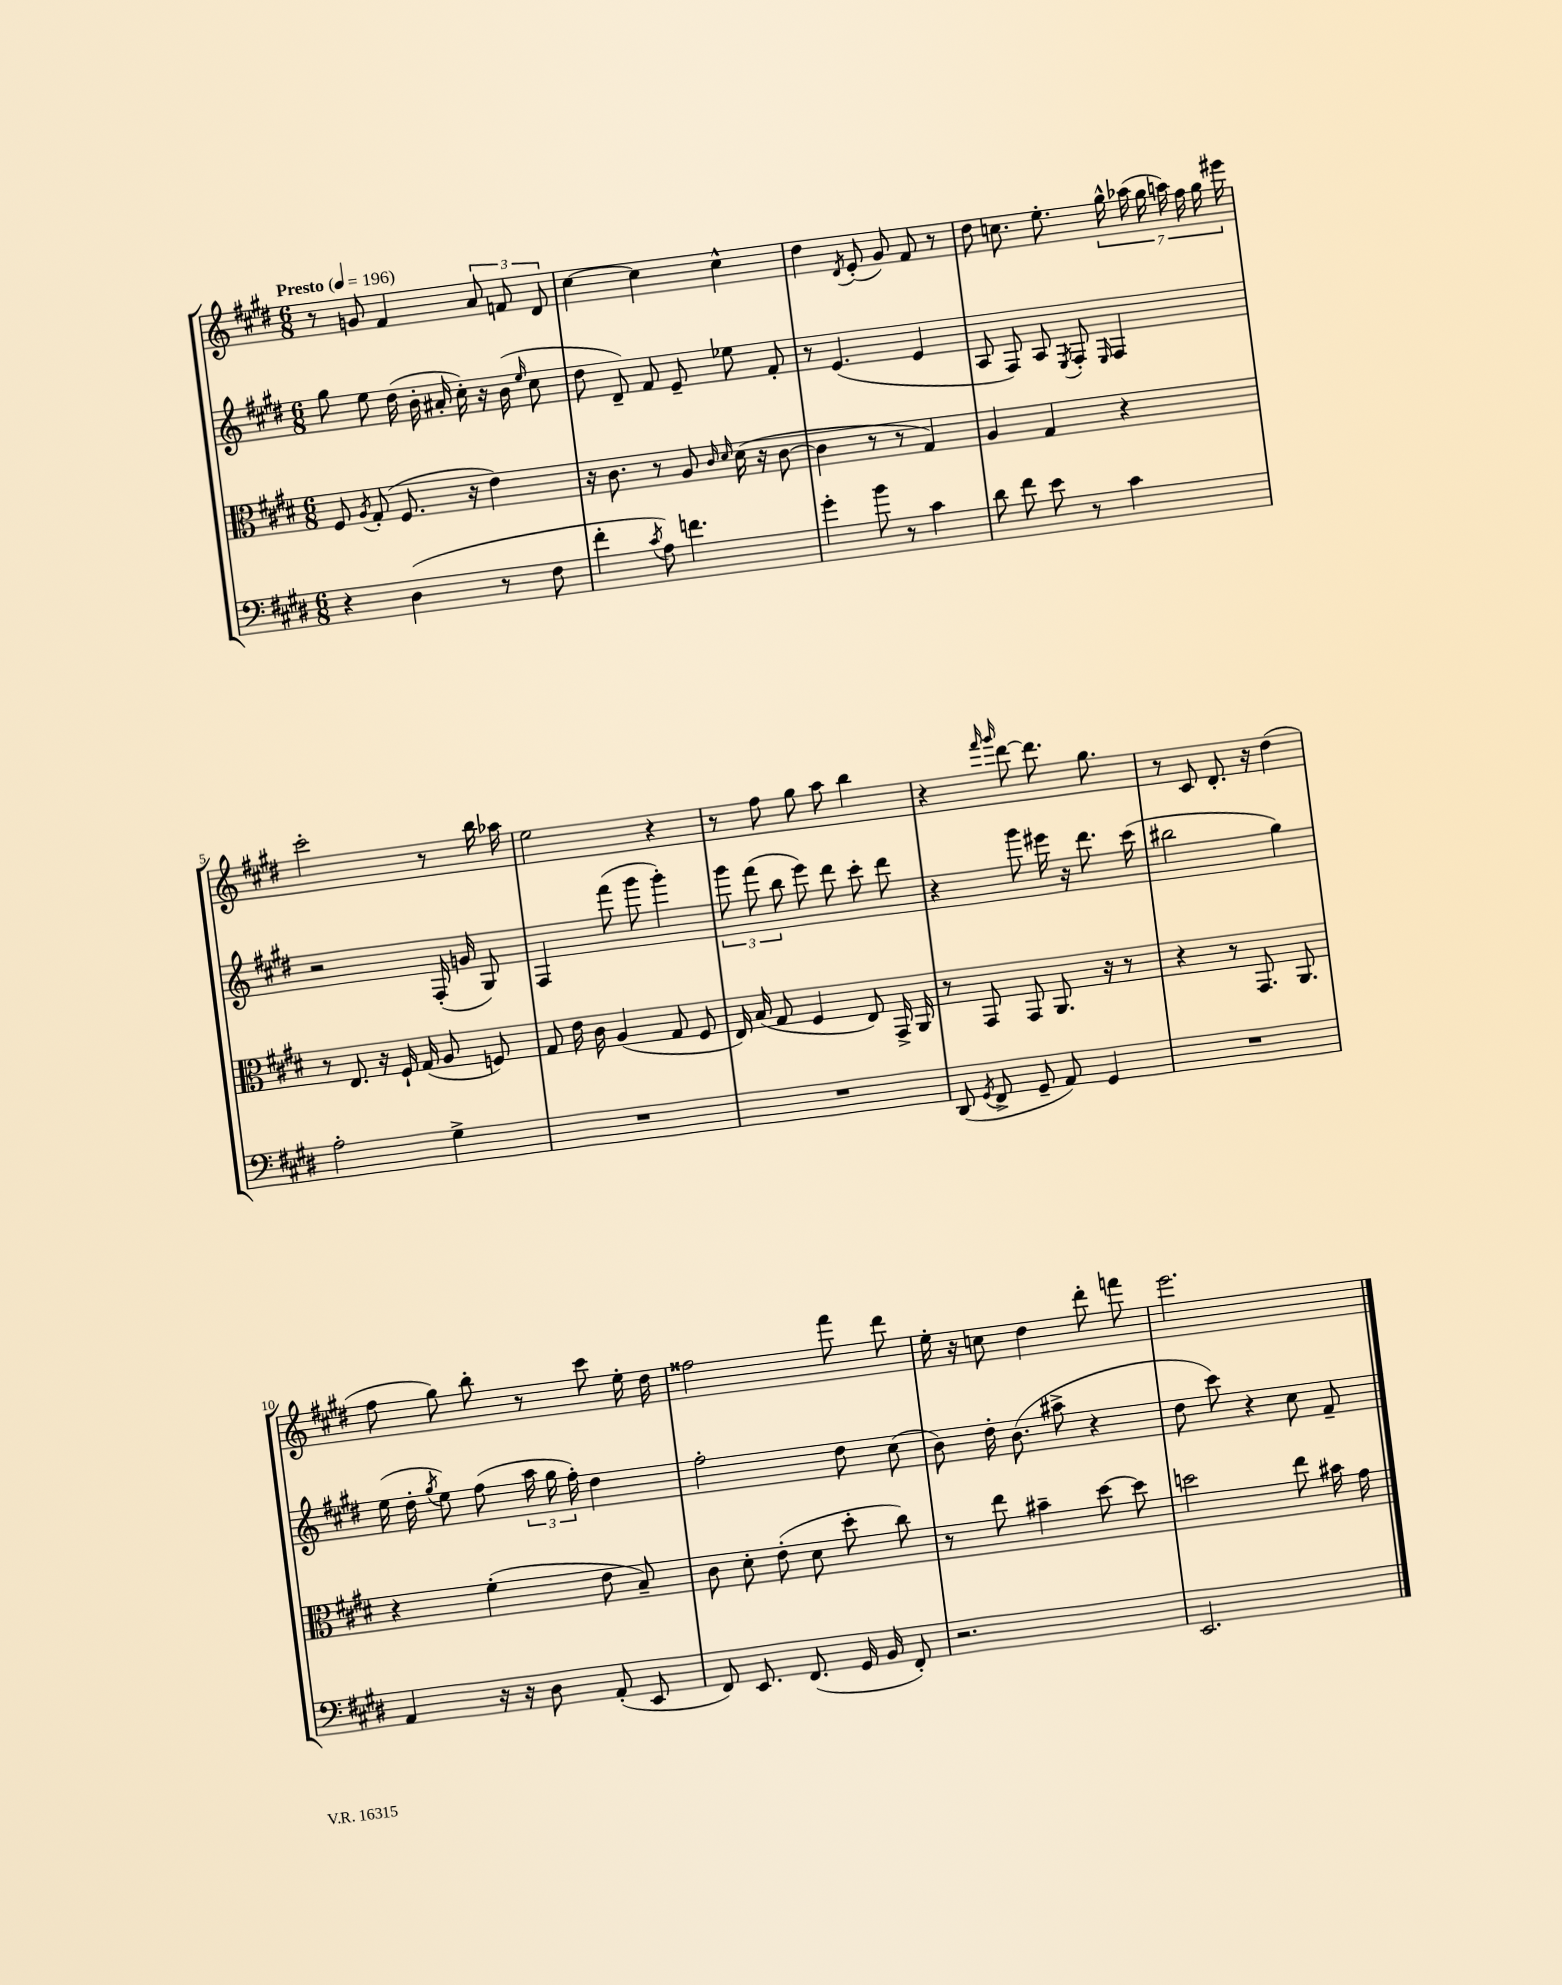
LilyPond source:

<<
\new StaffGroup <<
\new Staff = "s0" {
    \clef treble \key e \major \numericTimeSignature \time 6/8 \tempo "Presto" 4 = 196
    \autoBeamOff r8 g'8 fis'4 \tuplet 3/2 { a'8 f'8 dis'8 } |
    cis''4~ cis''4 cis''4-^ |
    dis''4 \acciaccatura { dis'8 } e'8-.( gis'8) fis'8 r8 |
    dis''8 c''8. e''8.-. \tuplet 7/4 { gis''16-^ aes''16( gis''16 a''16) fis''16 gis''16 eis'''16 } |
    cis'''2-. r8 b''16 aes''16 |
    e''2 r4 |
    r8 fis''8 gis''8 a''8 b''4 |
    r4 \grace { fis'''16 gis'''16 } dis'''8~ dis'''8. gis''8. |
    r8 cis'8 dis'8.-. r16 dis''4( |
    fis''8 gis''8) b''8-. r8 cis'''8 e''16-. dis''16 |
    fisis''2 fis'''8 dis'''8 |
    e''16-. r16 c''8 dis''4 dis'''8-. f'''8 |
    e'''2. \bar "|." |
}
\new Staff = "s1" {
    \clef treble \key e \major \numericTimeSignature \time 6/8
    \autoBeamOff gis''8 e''8 dis''16( b'16-. ais'16-. cis''16-.) r16 b'16( \grace { e''16 } cis''8 |
    dis''8 dis'8--) fis'8 e'8-- ees''8 fis'8-. |
    r8 e'4.( e'4 |
    a8 fis8) a8 \acciaccatura { e8 } fis8-. \grace { e16 } fis4 |
    r2 fis16-.( g'16 gis8) |
    fis4 fis'''8( gis'''8 gis'''4-.) |
    \tuplet 3/2 { gis'''8 fis'''8( b''8 } e'''8) dis'''8 cis'''8-. dis'''8 |
    r4 gis'''8 eis'''16 r16 dis'''8. cis'''16( |
    bis''2 gis''4) |
    e''16( dis''16-. \acciaccatura { gis''8 } e''8) fis''8( \tuplet 3/2 { a''16 gis''16 fis''16-.) } dis''4 |
    fis''2-. dis''8 cis''8( |
    b'8) dis''16-. b'8.( ais''8-> r4 |
    dis''8 cis'''8) r4 cis''8 fis'8-- \bar "|." |
}
\new Staff = "s2" {
    \clef alto \key e \major \numericTimeSignature \time 6/8
    \autoBeamOff fis8 \acciaccatura { a8 } gis8-.( fis8. r16 e'4) |
    r16 cis'8. r8 a8 \grace { cis'16 dis'16 } dis'16( r16 cis'8~ |
    cis'4 r8 r8 gis4) |
    a4 gis4 r4 |
    r8 e8. r16 fis16-! gis16( a8 f8) |
    gis8 e'16 cis'16 a4( gis8 fis8 |
    e16) b16( gis8 fis4 e8) gis,16-> a,16 |
    r8 gis,8 gis,8 a,8. r16 r8 |
    r4 r8 gis,8. a,8. |
    r4 fis'4-.( e'8 b8--) |
    cis'8 dis'8-. e'8-.( dis'8 dis''8-. cis''8) |
    r8 e''8 bis'4-- dis''8~ dis''8 |
    d''2 e''8 bis'16 gis'16 \bar "|." |
}
\new Staff = "s3" {
    \clef bass \key e \major \numericTimeSignature \time 6/8
    \autoBeamOff r4 dis4( r8 fis8 |
    fis'4-. \acciaccatura { cis'8 } a8) f'4. |
    gis'4-. b'8 r8 cis'4 |
    dis'8 fis'8 e'8 r8 cis'4 |
    a2-. gis4-> |
    R2. |
    R2. |
    dis,8( \acciaccatura { gis,8 } fis,8-> gis,8-- a,8) gis,4 |
    R2. |
    a,4 r16 r16 dis8 a,8-.( e,8 |
    fis,8) e,8. fis,8.( gis,16 b,16 fis,8-.) |
    r2. |
    e,2. \bar "|." |
}
>>
>>
